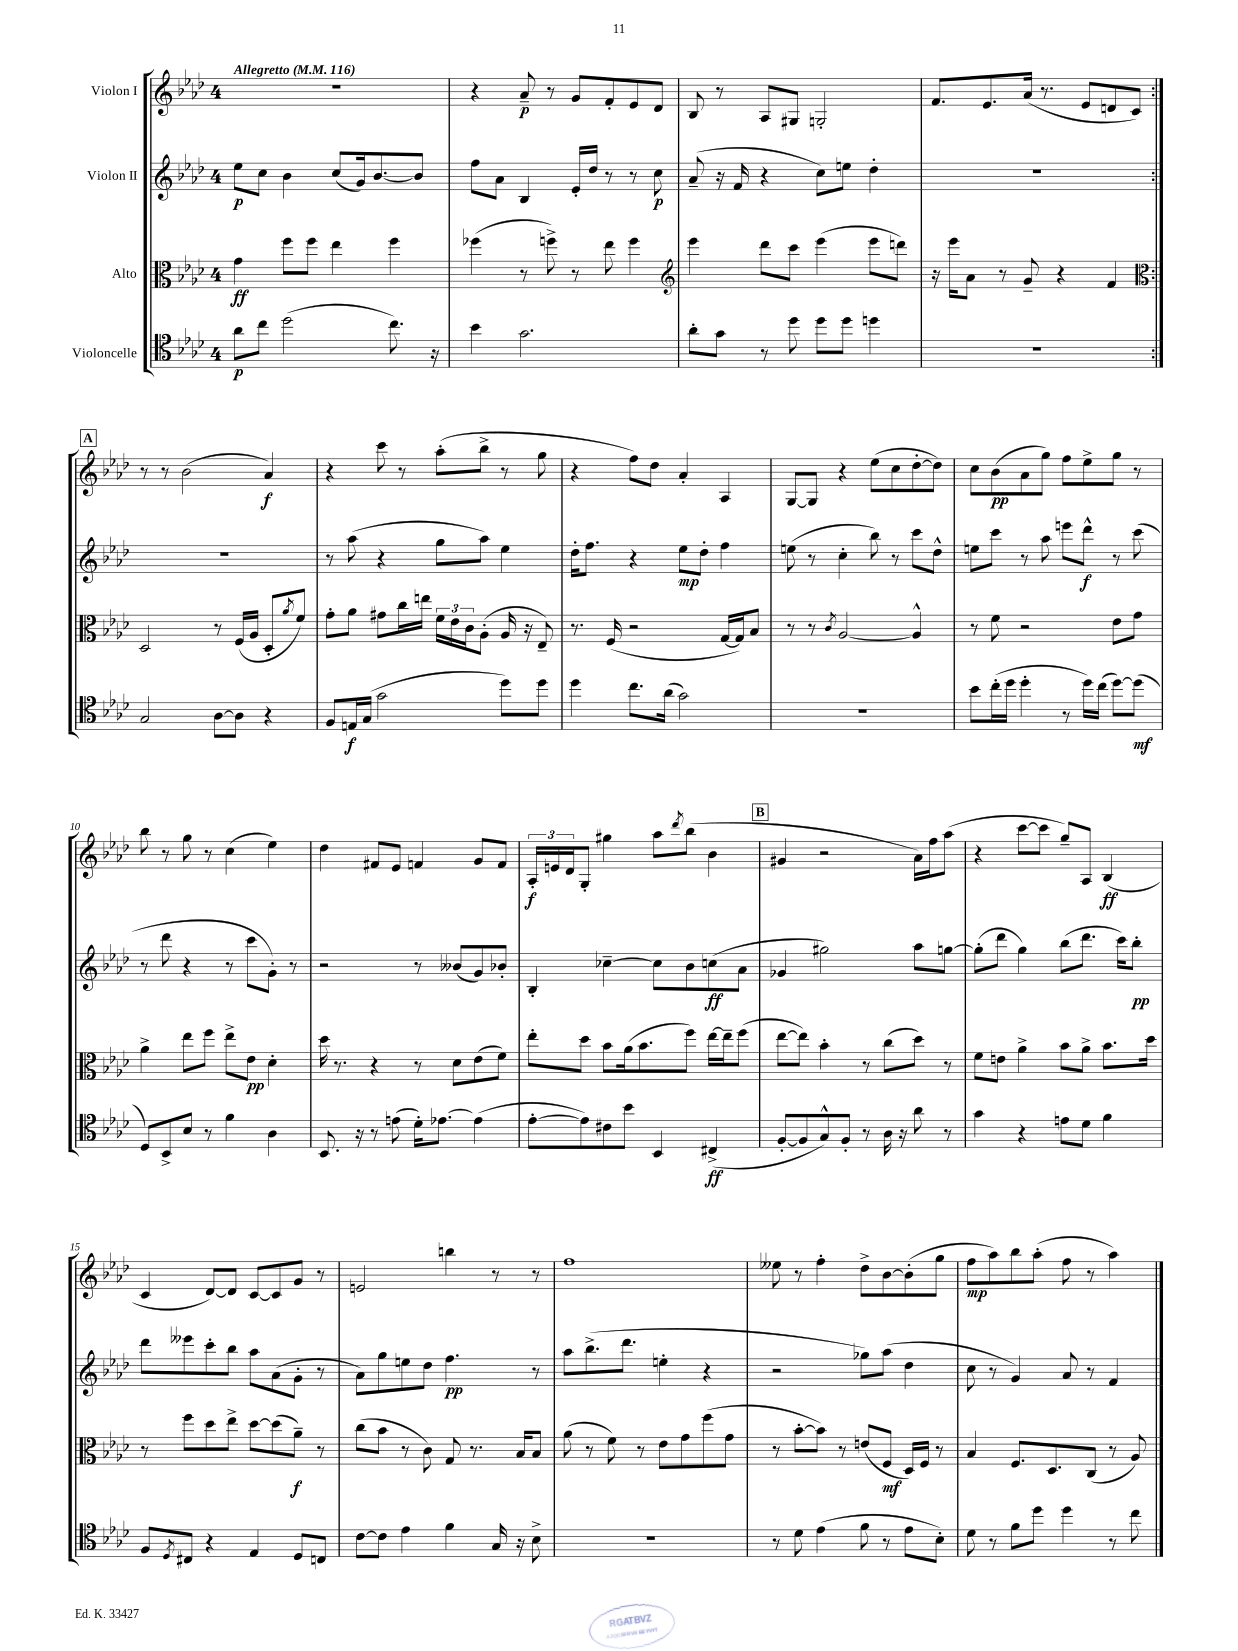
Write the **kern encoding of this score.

**kern	**dynam	**kern	**dynam	**kern	**dynam	**kern	**dynam
*part4	*part4	*part3	*part3	*part2	*part2	*part1	*part1
*staff4	*staff4	*staff3	*staff3	*staff2	*staff2	*staff1	*staff1
*I"Violoncelle	*	*I"Alto	*	*I"Violon II	*	*I"Violon I	*
*clefC4	*	*clefC3	*	*clefG2	*	*clefG2	*
*k[b-e-a-d-]	*	*k[b-e-a-d-]	*	*k[b-e-a-d-]	*	*k[b-e-a-d-]	*
*M4/4	*	*M4/4	*	*M4/4	*	*M4/4	*
*MM116	*	*MM116	*	*MM116	*	*MM116	*
=1	=1	=1	=1	=1	=1	=1	=1
!	!	!	!	!	!	!LO:TX:a:B:t=Allegretto	!
8a-\L	p	4g\	ff	8ee-\L	p	1r	.
8cc\J	.	.	.	8cc\J	.	.	.
(2dd-\	.	8ff\L	.	4b-\	.	.	.
.	.	8ff\J	.	.	.	.	.
.	.	4ee-\	.	(8cc/L	.	.	.
.	.	.	.	16g/k)	.	.	.
.	.	.	.	[8.b-/	.	.	.
8.cc\)	.	4ff\	.	.	.	.	.
.	.	.	.	8b-/J]	.	.	.
16r	.	.	.	.	.	.	.
=2	=2	=2	=2	=2	=2	=2	=2
4b-\	.	(4ff-X\	.	8ff\L	.	4r	.
.	.	.	.	8a-\J	.	.	.
2.g\	.	8r	.	4B-/	.	8a-~/	p
.	.	8ffn^\)	.	.	.	8r	.
.	.	8r	.	16e-'/LL	.	8g/L	.
.	.	.	.	16dd-/JJ	.	.	.
.	.	8ee-\	.	8r	.	8f'/	.
.	.	4ff\	.	8r	.	8e-/	.
.	.	.	.	8cc\	p	8d-/J	.
=3	=3	=3	=3	=3	=3	=3	=3
*	*	*clefG2	*	*	*	*	*
8a-'\L	.	4eee-\	.	(8a-~/	.	8B-/	.
8g\J	.	.	.	16r	.	8r	.
.	.	.	.	16f/	.	.	.
8r	.	8ddd-\L	.	4r	.	8A-/L	.
8dd-\	.	8ccc\J	.	.	.	8G#X/J	.
8dd-\L	.	(4eee-\	.	8cc\L)	.	2Gn'/	.
8dd-\J	.	.	.	8een\J	.	.	.
4ddn\	.	8eee-\L	.	4dd-'\	.	.	.
.	.	8dddn\J)	.	.	.	.	.
=4	=4	=4	=4	=4	=4	=4	=4
1r	.	16r	.	1r	.	8.f/L	.
.	.	16eee-\KL	.	.	.	.	.
.	.	8a-\J	.	.	.	.	.
.	.	.	.	.	.	8.e-/	.
.	.	8r	.	.	.	.	.
.	.	8g~/	.	.	.	(16a-/Jk	.
.	.	.	.	.	.	8.r	.
.	.	4r	.	.	.	.	.
.	.	.	.	.	.	8e-/L	.
.	.	4f/	.	.	.	8dn/	.
.	.	.	.	.	.	8c/J)	.
!!LO:LB:g=z
!!LO:REH:place=s1:t=A
=5:|!	=5:|!	=5:|!	=5:|!	=5:|!	=5:|!	=5:|!	=5:|!
*	*	*clefC3	*	*	*	*	*
2G/	.	2D-/	.	1r	.	8r	.
.	.	.	.	.	.	8r	.
.	.	.	.	.	.	(2b-\	.
[8A-\L	.	8r	.	.	.	.	.
8A-\J]	.	(16F/LL	.	.	.	.	.
.	.	16A-/JJ	.	.	.	.	.
4r	.	8D-'/L	.	.	.	4a-/)	f
.	.	8qa-/	.	.	.	.	.
.	.	8f/J)	.	.	.	.	.
=6	=6	=6	=6	=6	=6	=6	=6
8F/L	.	8g'\L	.	8r	.	4r	.
16En/L	f	8a-\J	.	(8aa-\	.	.	.
(16G/JJ	.	.	.	.	.	.	.
2g\	.	8g#X\L	.	4r	.	8ccc\	.
.	.	16cc\L	.	.	.	8r	.
.	.	16een\JJ	.	.	.	.	.
.	.	24f\LL	.	8gg\L	.	(8aa-'\L	.
.	.	24e-\	.	.	.	.	.
.	.	24c\J	.	.	.	.	.
.	.	(8A-'\J	.	8aa-\J)	.	8bb-^\J	.
8dd-\L)	.	16A-/	.	4ee-\	.	8r	.
.	.	16r	.	.	.	.	.
8dd-\J	.	8E-~/)	.	.	.	8gg\	.
=7	=7	=7	=7	=7	=7	=7	=7
4dd-\	.	8.r	.	16dd-'\KL	.	4r	.
.	.	.	.	8.ff\J	.	.	.
.	.	(16F/	.	.	.	.	.
8.cc\L	.	2r	.	4r	.	8ff\L)	.
.	.	.	.	.	.	8dd-\J	.
(16a-\Jk	.	.	.	.	.	.	.
2g\)	.	.	.	8ee-\L	mp	4a-'/	.
.	.	.	.	8dd-'\J	.	.	.
.	.	[16G/LL	.	4ff\	.	4A-/	.
.	.	16G/J])	.	.	.	.	.
.	.	8B-/J	.	.	.	.	.
=8	=8	=8	=8	=8	=8	=8	=8
1r	.	8r	.	(8een\	.	[8G/L	.
.	.	8r	.	8r	.	8G/J]	.
.	.	8qc/	.	.	.	.	.
.	.	[2A-/	.	4cc'\	.	4r	.
.	.	.	.	8bb-\)	.	(8ee-\L	.
.	.	.	.	8r	.	8cc\	.
.	.	4A-^^/]	.	8ccc\L	.	[8dd-'\	.
.	.	.	.	8dd-^^\J	.	8dd-\J])	.
=9	=9	=9	=9	=9	=9	=9	=9
8b-\L	.	8r	.	8een\L	.	8cc\L	.
(16cc'\L	.	8f\	.	8ccc\J	.	(8b-\	pp
16dd-\JJ	.	.	.	.	.	.	.
4dd-'\	.	2r	.	8r	.	8a-\	.
.	.	.	.	8aa-\	.	8gg\J)	.
8r	.	.	.	8eeen\L	.	8ff\L	.
16dd-\LL)	.	.	.	8ddd-^^\J	f	8ee-^\	.
(16cc\JJ	.	.	.	.	.	.	.
[8dd-\L)	.	8e-\L	.	8r	.	8gg\J	.
(8dd-\J]	mf	8g\J	.	(8ccc\	.	8r	.
!!LO:LB:g=z
=10	=10	=10	=10	=10	=10	=10	=10
8D-/L)	.	4a-^\	.	8r	.	8bb-\	.
8BB-^/	.	.	.	8ddd-\	.	8r	.
8B-/J	.	8ee-\L	.	4r	.	8gg\	.
8r	.	8ff\J	.	.	.	8r	.
4f\	.	8ee-^\L	.	8r	.	(4cc\	.
.	.	8e-\J	pp	8ccc\L	.	.	.
4A-\	.	4d-'\	.	8g'\J)	.	4ee-\)	.
.	.	.	.	8r	.	.	.
=11	=11	=11	=11	=11	=11	=11	=11
8.BB-/	.	16dd-\	.	2r	.	4dd-\	.
.	.	8.r	.	.	.	.	.
16r	.	.	.	.	.	.	.
8r	.	4r	.	.	.	8f#X/L	.
(8en\	.	.	.	.	.	8e-/J	.
16d-'\KL)	.	8r	.	8r	.	4fn/	.
[8.e-X\J	.	.	.	.	.	.	.
.	.	8d-\L	.	(8b--X/L	.	.	.
(4e-\]	.	(8e-\	.	8g/)	.	8g/L	.
.	.	8f\J)	.	8b-X'/J	.	8f/J	.
=12	=12	=12	=12	=12	=12	=12	=12
[8e-'\L	.	8ee-'\L	.	4B-'/	.	24A-'/LL	f
.	.	.	.	.	.	24en/	.
.	.	.	.	.	.	24d-/J	.
8e-\])	.	8dd-\J	.	.	.	8G'/J	.
8c#X\	.	8b-\L	.	[4cc-X~\	.	4gg#X\	.
8b-\J	.	(16a-\k	.	.	.	.	.
.	.	8.b-\	.	.	.	.	.
4BB-/	.	.	.	8cc-\L]	.	8aa-\L	.
.	.	.	.	.	.	8qddd-/	.
.	.	8ff\J)	.	8b-\	.	(8bb-\J	.
(4C#X^/	ff	[16ee-\LL	.	(8ccn\	ff	4b-\	.
.	.	16ee-~\J]	.	.	.	.	.
.	.	(8ff\J	.	8a-\J	.	.	.
!!LO:REH:place=s1:t=B
=13	=13	=13	=13	=13	=13	=13	=13
[8F'/L	.	[8ee-\L	.	4g-X/	.	4g#X/	.
8F/]	.	8ee-\J])	.	.	.	.	.
8G^^/)	.	4b-'\	.	2gg#X\)	.	2r	.
8F'/J	.	.	.	.	.	.	.
8r	.	8r	.	.	.	.	.
16A-\	.	(8cc\L	.	.	.	.	.
16r	.	.	.	.	.	.	.
8a-\	.	8dd-\J)	.	8aa-\L	.	16a-\LL)	.
.	.	.	.	.	.	16ff\J	.
8r	.	8r	.	[8ggn\J	.	(8aa-\J	.
=14	=14	=14	=14	=14	=14	=14	=14
4g\	.	8f\L	.	(8gg'\L]	.	4r	.
.	.	8en\J	.	8ddd-\J	.	.	.
4r	.	4a-^\	.	4gg\)	.	[8ccc\L	.
.	.	.	.	.	.	8ccc\J]	.
8en\L	.	8b-\L	.	(8bb-\L	.	8gg~/L)	.
8d-\J	.	8a-^\J	.	8.ddd-\J	.	8A-/J	.
4f\	.	8.b-\L	.	.	.	(4B-/	ff
.	.	.	.	16ccc\KL)	.	.	.
.	.	.	.	8bb-'\J	pp	.	.
.	.	16dd-\Jk	.	.	.	.	.
!!LO:LB:g=z
=15	=15	=15	=15	=15	=15	=15	=15
8F/L	.	8r	.	8ddd-\L	.	4c/	.
8qD-/	.	.	.	.	.	.	.
8C#X/J	.	8ff\L	.	8eee--X\	.	.	.
4r	.	8dd-\	.	8ccc'\	.	[8d-/L)	.
.	.	8ee-^\J	.	8bb-\J	.	8d-/J]	.
4E-/	.	[8dd-\L	.	8aa-\L	.	[8c/L	.
.	.	(8dd-\]	.	(8a-\	.	8c/]	.
8D-/L	.	8a-~\J)	f	8g'\J	.	8g/J	.
8Cn/J	.	8r	.	8r	.	8r	.
=16	=16	=16	=16	=16	=16	=16	=16
[8c\L	.	(8cc\L	.	8a-\L)	.	2en/	.
8c\J]	.	8b-\J	.	8gg\	.	.	.
4e-\	.	8r	.	8een\	.	.	.
.	.	8c\)	.	8dd-\J	.	.	.
4f\	.	8G/	.	4.ff\	pp	4bbn\	.
.	.	8.r	.	.	.	.	.
16G/	.	.	.	.	.	8r	.
16r	.	16B-/KL	.	.	.	.	.
8B-^\	.	8B-/J	.	8r	.	8r	.
=17	=17	=17	=17	=17	=17	=17	=17
1r	.	(8a-\	.	8aa-\L	.	1ff	.
.	.	8r	.	(8.bb-^\	.	.	.
.	.	8f\)	.	.	.	.	.
.	.	.	.	8.ddd-\J	.	.	.
.	.	8r	.	.	.	.	.
.	.	8e-\L	.	4een'\	.	.	.
.	.	8g\	.	.	.	.	.
.	.	(8ff\	.	4r	.	.	.
.	.	8g\J	.	.	.	.	.
=18	=18	=18	=18	=18	=18	=18	=18
8r	.	8r	.	2r	.	8ee--X\	.
8d-\	.	[8b-'\L	.	.	.	8r	.
(4e-\	.	8b-\J])	.	.	.	4ff'\	.
.	.	8r	.	.	.	.	.
8f\	.	(8en/L	.	8gg-X\L)	.	8dd-^\L	.
8r	.	8F/J	mf	(8aa-\J	.	[8b-\	.
8e-\L	.	16D-/LL)	.	4dd-\	.	(8b-'\]	.
.	.	16F/JJ	.	.	.	.	.
8B-'\J)	.	8r	.	.	.	8gg\J	.
=19	=19	=19	=19	=19	=19	=19	=19
8d-\	.	4B-/	.	8cc\	.	8ff\L	mp
8r	.	.	.	8r	.	8aa-\)	.
8f\L	.	8.F/L	.	4g/)	.	8bb-\	.
8dd-\J	.	.	.	.	.	(8aa-'\J	.
.	.	8.D-/	.	.	.	.	.
4dd-\	.	.	.	8a-/	.	8ff\	.
.	.	(8C/J	.	8r	.	8r	.
8r	.	8r	.	4f/	.	4aa-\)	.
8cc\	.	8A-/)	.	.	.	.	.
==	==	==	==	==	==	==	==
*-	*-	*-	*-	*-	*-	*-	*-
